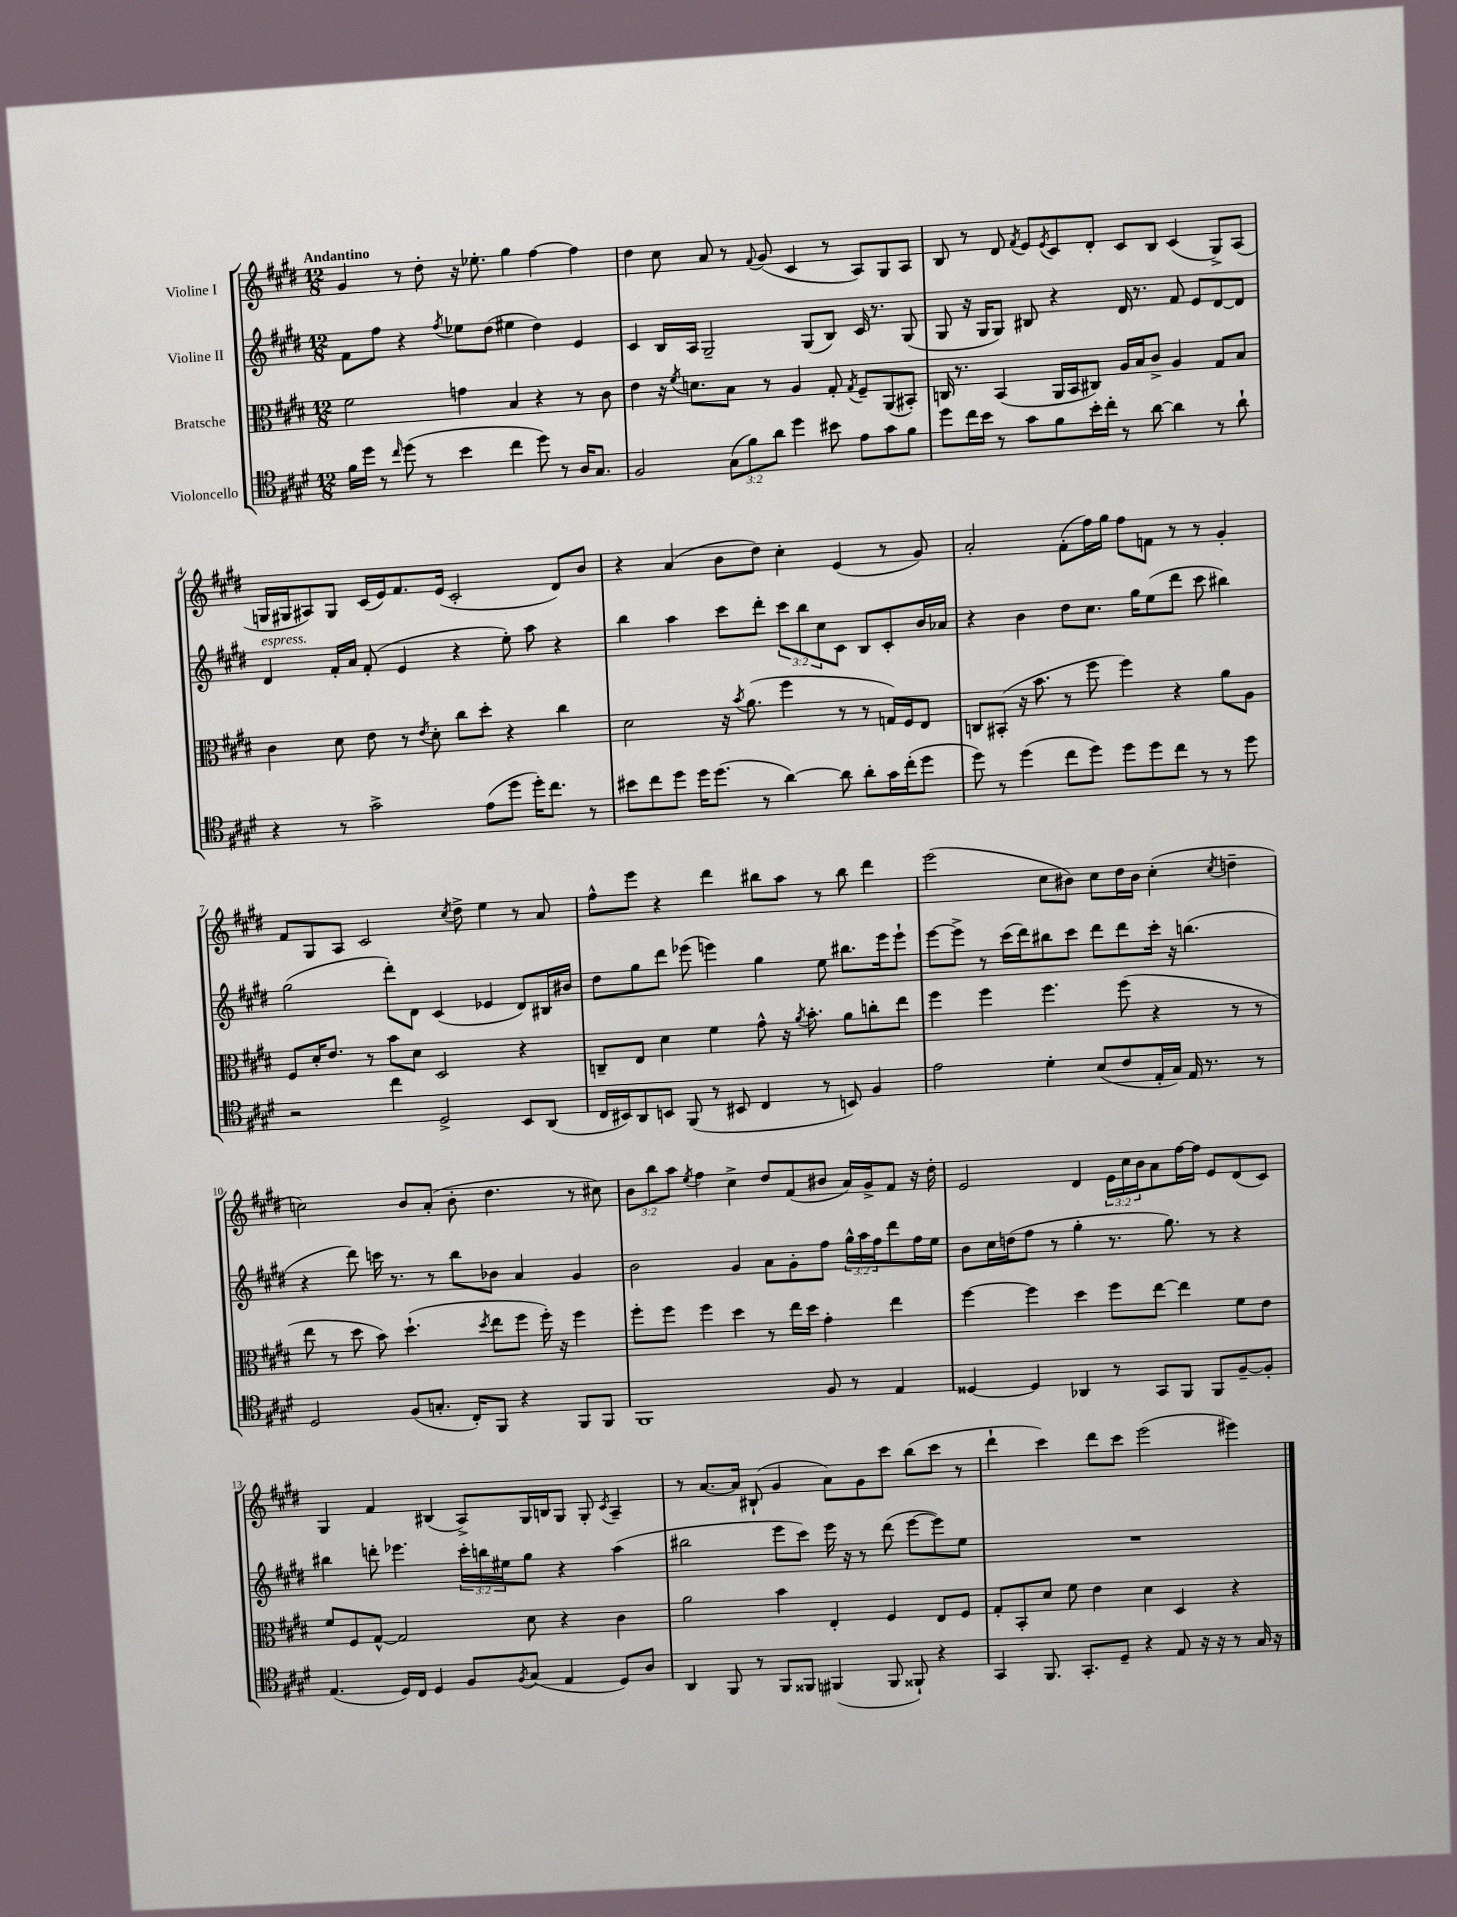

**kern	**kern	**kern	**kern
*staff4	*staff3	*staff2	*staff1
*clefC4	*clefC3	*clefG2	*clefG2
*k[f#c#g#d#]	*k[f#c#g#d#]	*k[f#c#g#d#]	*k[f#c#g#d#]
*M12/8	*M12/8	*M12/8	*M12/8
16f#\LL	2f#\	8f#\L	4g#/
16dd#\JJ	.	.	.
8r	.	8ff#\J	.
16qqcc#/	.	.	.
(8dd#\	.	4r	8r
8r	.	.	8dd#'\
.	.	8qff#/	.
4b\	4g\	8ee-\L	16r
.	.	.	8.ee-'\
.	.	(8dd#\J	.
4cc#\	4B/	4ee#\	4gg#\
8dd#\)	4r	4dd#\)	[4ff#\
8r	.	.	.
16A/LK	8r	4e/	4ff#\]
8.G#/J	.	.	.
.	8c#\	.	.
=	=	=	=
2F#/	4e\	4c#/	4dd#\
.	16r	16B/LL	8cc#\
.	8qf#/	.	.
.	8.d\L	16A/JJ	.
.	.	2G#~/	8a/
(12G#\L	8B\J	.	8r
12f#\)	.	.	.
.	.	.	8qqf#/
.	8r	.	(8g#/
12a\J	.	.	.
4dd#\	4A/	.	4c#/
.	.	(8G#/L	.
8b#\	8G#'/	8B/J)	8r
.	8qG#/	.	.
8e\L	8F#~/L	16c#/	8A/L)
.	.	8.r	.
8g#\	(8AA/	.	8G#/
8f#\J	8BB#'/J)	(8G#/	8A/J
=	=	=	=
8dd#\L	16C/	8G#/	8B/
.	8.r	.	.
16cc#\L	.	16r	8r
16b\JJ	.	16G#/LK	.
8r	(4BB/	8G#/J)	8d#/
.	.	.	8qf#/
8g#\L	.	8B#/	8e/L
.	.	.	8qe/
8f#\	16AA/LL	4r	8c#/
.	16BB/J	.	.
16b'\L	8C#/J)	.	8d#'/J
16cc#'\JJ	.	.	.
8r	16A/LL	16d#/	8c#/L
.	16B/J	8.r	.
[8a\	8c#^/J	.	8B/J
4a\]	4A/	8f#/	(4c#/
.	.	8e/L	.
8r	8G#/L	[8d#/	8G#^/L)
8a`\	8B/J	8d#/]J	(8A/J
=	=	=	=
4r	4c#\	4d#/	16G/LL
.	.	.	16G#/J
.	.	.	8A#/)
8r	8d#\	16f#'/LL	8G#/J
.	.	16a/JJ	.
2g#^\	8e\	(8f#'/	(16c#/LL
.	.	.	16e/J)
.	8r	4e/	8.f#/
.	8qe/	.	.
.	8d#'\	.	.
.	.	.	(16e/Jk
.	8cc#\L	4r	2c#'/
(8e\L	8dd#'\J	.	.
8dd#\J	4r	8ee'\)	.
16dd#'\LK)	.	8aa\	.
8.cc#\J	.	.	.
.	4cc#\	4r	8d#/L)
8r	.	.	8b/J
=	=	=	=
8b#\L	2d#\	4bb\	4r
8cc#\	.	.	.
8dd#\J	.	4aa\	(4a/
16dd#\LK	.	.	.
(8.dd#\J	.	.	.
.	16r	8ccc#\L	8b\L
.	8qb/	.	.
.	(8.a\	.	.
8r	.	8ddd#'\J	8dd#\J)
[4a\)	4ff#\	12ccc#\L	4cc#'\
.	.	12bb\	.
.	.	12cc#\	.
8a\]	8r	8c#\J	(4e/
8a'\L	8r	8B/L	.
16g#\L	16G/LL)	8c#'/	8r
(16cc#'\J	16F#/J	.	.
8dd#\J	8E/J	16b/L	8g#/)
.	.	16a-/JJ	.
=	=	=	=
8dd#\)	8C/L	4r	2a'/
8r	(8BB#'/J	.	.
(4dd#\	16r	4b\	.
.	8.b\	.	.
8cc#\L	8r	8dd#\L	(8f#'\L
8dd#\J)	8ff#\	8.cc#\J	16ff#\L)
.	.	.	16gg#\JJ
8dd#\L	4ff#\)	.	8ff#\L
.	.	16gg#\LK	.
8dd#\	.	(8ee\	8f\J
8cc#\J	4r	8ddd#\J	8r
8r	.	8ccc#\	8r
8r	8a\L	4bb#\)	4g#'/
8dd#\	8A\J	.	.
=	=	=	=
2r	8F#/L	(2gg#\	8f#/L
.	16d#'/K	.	8G#/
.	8.e/J	.	.
.	.	.	8A/J
.	8r	.	2c#/
4cc#\	8b\L	8ddd#'\L)	.
.	8d#\J	8d#\J	.
2D#^/	2D#/	(4c#/	.
.	.	.	8qcc#/
.	.	.	8dd#^\
.	.	4e-/	4ee\
8BB/L	4r	8d#/L)	8r
(8AA/J	.	16B#/L	8a/
.	.	16b#/JJ	.
=	=	=	=
16C#/LL	8C~/L	8dd#\L	8ff#^^\L
16BB#/J)	.	.	.
8AA/	8E/J	8gg#\	8eee\J
8BB/J	4d#\	8ddd#\J	4r
(8FF#/	.	(8eee-\	.
8r	4f#\	4eee\)	4ddd#\
8BB#/	.	.	.
4C#/	8g#^^\	4gg#\	8bb#\L
.	16r	.	8aa\J
.	8qa/	.	.
.	8.b'\	.	.
8r	.	8ee\	8r
8BB/)	8a\L	8.bb#\L	8bb#\
4F#/	8cc'\	.	4ddd#\
.	.	16eee\k	.
.	8ee\J	8eee`\J	.
=	=	=	=
2e\	4ff#\	[8eee\L	(2eee\
.	.	8eee^\]J	.
.	4ff#\	8r	.
.	.	(16ccc#\LL	.
.	.	16ddd#\J)	.
4d#'\	4.ff#\	8bb#\	8cc#\L
.	.	8ccc#\J	8b#\J)
(8B/L	.	8ddd#\L	8cc#\L
8c#/	(8ff#\	8ddd#\	16dd#\L
.	.	.	16b#\JJ
16E'/L	4r	16ccc#'\Jk	(4cc#'\
16G#/JJ)	.	16r	.
16E/	.	(4.bb\	.
8.r	.	.	.
.	.	.	8qcc#/
.	8r	.	4dd~\
8r	8r	.	.
=	=	=	=
2D#/	8ee\	4r	2cc\)
.	8r	.	.
.	8dd#\	8ddd#\)	.
.	8b\)	16ccc\	.
.	.	8.r	.
(8F#/L	(4.dd#`\	.	8b/L
8.G'/J	.	8r	(8a'/J
.	.	8bb\L	8b'\
16C#'/LK)	.	.	.
.	8qdd#/	.	.
8FF#/J	8ee\L	8b-\J	4.dd#\
4r	8ff#\J	4a/	.
.	16ff#'\)	.	.
.	16r	.	.
8FF#/L	4ff#\	4g#/	8r
8FF#/J	.	.	8cc#\)
=	=	=	=
1FF#	8ff#'\L	2b\	12b\L
.	.	.	12bb\
.	8ff#\J	.	.
.	.	.	12aa\J
.	.	.	8qee/
.	4ff#\	.	4ff#\
.	4dd#\	4g#/	4cc#^\
.	8r	8a\L	8dd#/L
.	16ee\LL	8g#'\	(8f#/
.	16dd#\JJ	.	.
8F#/	4g#'\	8ff#\J	8b#/J
8r	.	24gg#^^\LL	16a/LL)
.	.	24aa\	.
.	.	.	16g#^/J
.	.	24ff#\J	.
4E/	4ee\	8ddd#\	8f#/J
.	.	16ff#\L	16r
.	.	16ee\JJ	16dd#'\
=	=	=	=
[4D##/	[4ff#\	8b\L	2e/
.	.	16cc#\L	.
.	.	(16dd\J	.
4D##/]	4ff#\]	8ff#\J	.
.	.	8r	.
4AA-/	4dd#\	4gg#'\	4d#/
8r	8ff#\L	8.r	24e\LL
.	.	.	24cc#\
.	.	.	24b\J
8GG#/L	[8ee\J	.	8a\
.	.	8.gg#\)	.
8FF#/J	4ee\]	.	[16ff#\L
.	.	.	16ff#\]JJ
8FF#/L	.	8r	8e/L
[8F#~/	8f#\L	4r	(8d#/
8F#'/]J	8e\J	.	8c#/J)
=	=	=	=
(4.E/	8f#/L	4bb#\	4G#/
.	8F#/	.	.
.	[8G#^^/J	8ddd'\	4f#/
16D#/LL)	2G#/]	4.eee-\	.
16C#/JJ	.	.	.
4D#/	.	.	(4B#/
8F#/L	.	24ccc#'\LL	8A^/L)
.	.	24bb\	.
.	.	24ee#\J	.
8qF#/	.	.	.
(8G#/J	8d#\	8gg#\J	16G#/L
.	.	.	16B/J
4E/	4r	4r	8G#/J
.	.	.	8G#'/
.	.	.	8qc#/
8D#/L)	4c#\	(4aa\	4A~/
8A/J	.	.	.
=	=	=	=
4AA/	2a\	2bb#\	8r
.	.	.	[8.a/L
8FF#/	.	.	.
.	.	.	16a/]Jk
8r	.	.	(8B#`/
8FF#/L	4b\	8eee\L	4g#/
8FF##/J	.	8ccc#\J)	.
(4FF#/	4E'/	16eee\	8a\L)
.	.	16r	.
.	.	8r	8g#\
8FF#/	4F#/	(8ddd#\	8ccc#\J
8FF##`/)	.	[8eee\L	(8bb\L
4r	8E/L	8eee\])	8ccc#\J
.	8F#/J	8ee\J	8r
=	=	=	=
4GG#/	8G#'/L	1.r	4ddd#`\
.	8BB'/	.	.
8.FF#/	8d#/J	.	4ccc#\)
.	8f#\	.	.
8.GG#'/L	.	.	.
.	4e\	.	8ddd#\L
8D#~/J	.	.	8ccc#\J
4r	4d#\	.	(2eee\
8E/	4D#/	.	.
16r	.	.	.
16r	.	.	.
8r	4r	.	4eee#\)
16G#/	.	.	.
16r	.	.	.
==	==	==	==
*-	*-	*-	*-
